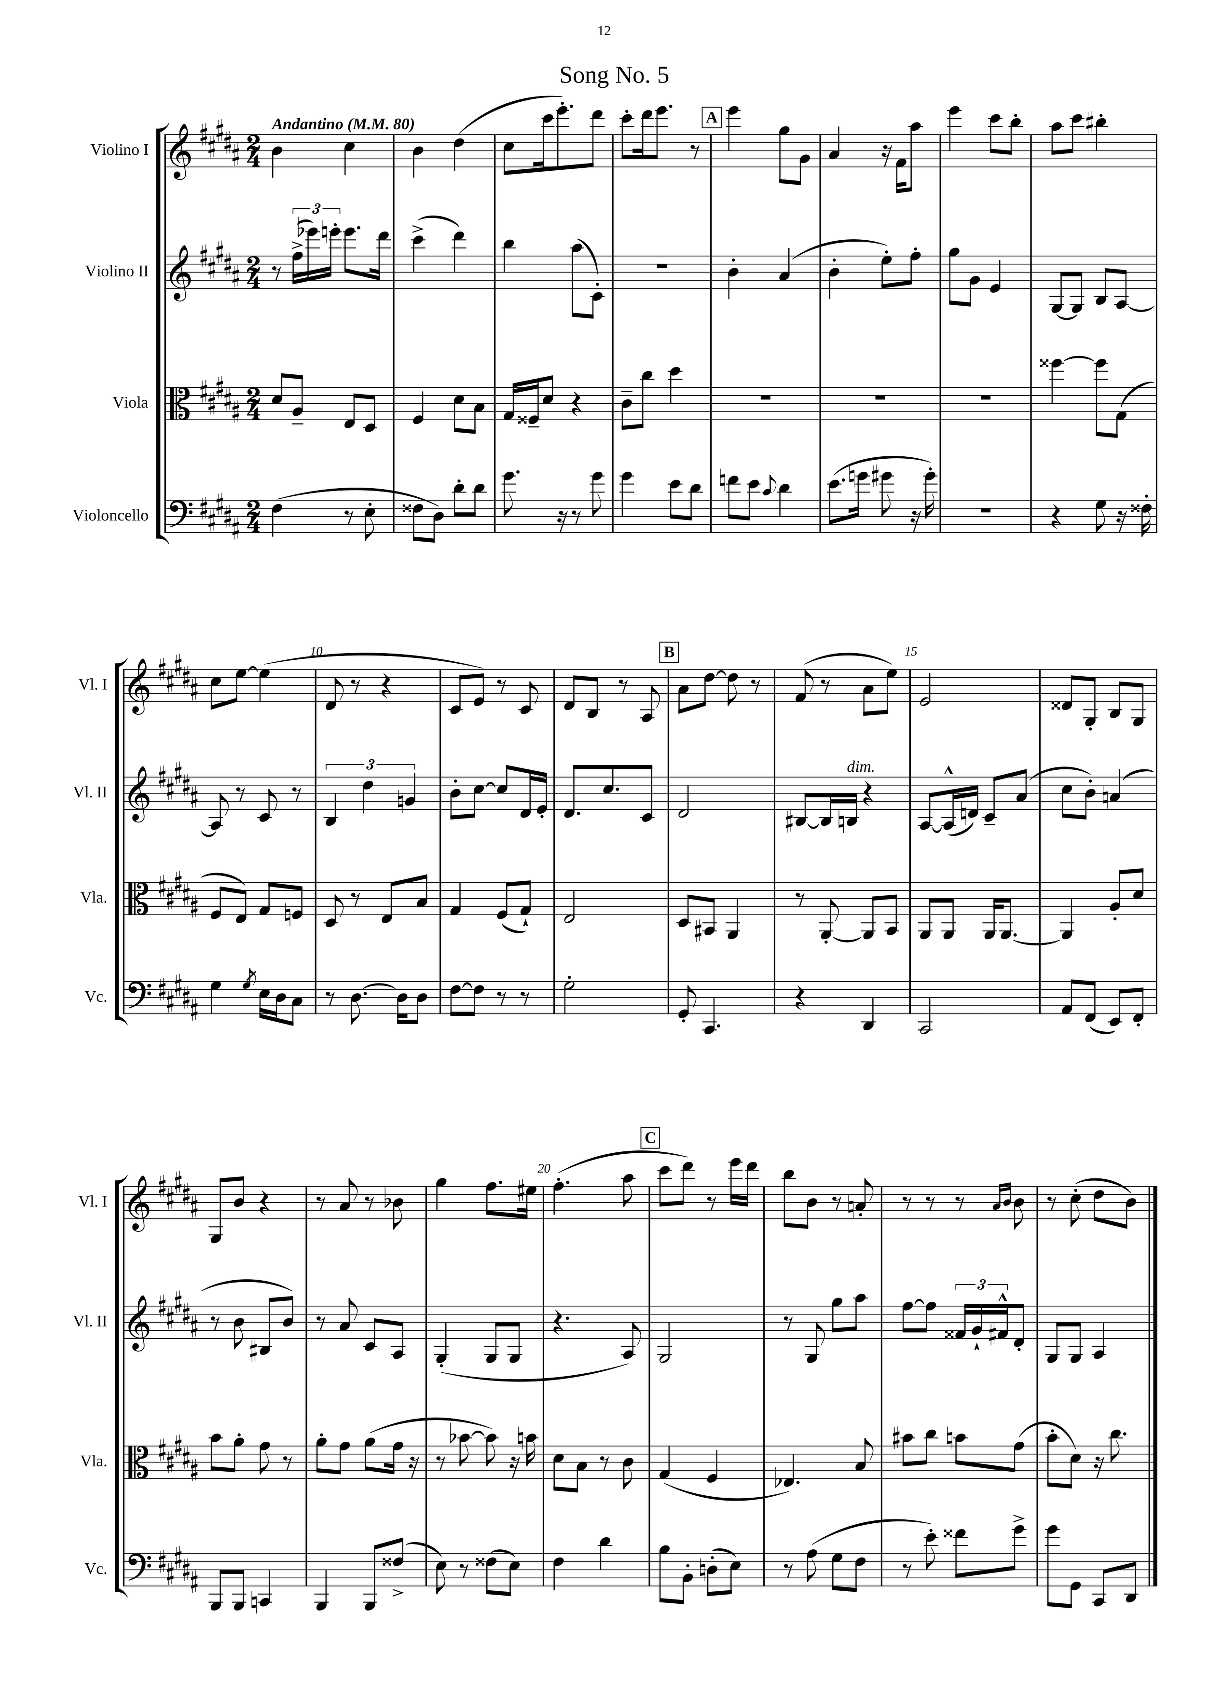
\header { title = "Song No. 5" }
<<
\new StaffGroup <<
\new Staff = "s0" \with { instrumentName = "Violino I" shortInstrumentName = "Vl. I" } {
    \clef treble \key b \major \numericTimeSignature \time 2/4 \tempo "Andantino" 4 = 80
    b'4 cis''4 |
    b'4 dis''4( |
    cis''8 cis'''16 e'''8.-.) dis'''8 |
    cis'''8-. dis'''16 e'''8. r8 |
    \mark \markup { \box "A" } e'''4 gis''8 gis'8 |
    ais'4 r16 fis'16 ais''8 |
    e'''4 cis'''8 b''8-. |
    ais''8 cis'''8 bis''4-. |
    cis''8 e''8~ e''4( |
    dis'8 r8 r4 |
    cis'8 e'8) r8 cis'8 |
    dis'8 b8 r8 ais8 |
    \mark \markup { \box "B" } ais'8 dis''8~ dis''8 r8 |
    fis'8( r8 ais'8 e''8) |
    e'2 |
    disis'8 gis8-. b8 gis8 |
    gis8 b'8 r4 |
    r8 ais'8 r8 bes'8 |
    gis''4 fis''8. eis''16 |
    fis''4.-.( ais''8 |
    \mark \markup { \box "C" } cis'''8 dis'''8) r8 e'''16 dis'''16 |
    b''8 b'8 r8 a'8-. |
    r8 r8 r8 \grace { ais'16 b'16 } b'8 |
    r8 cis''8-.( dis''8 b'8) \bar "|." |
}
\new Staff = "s1" \with { instrumentName = "Violino II" shortInstrumentName = "Vl. II" } {
    \clef treble \key b \major \numericTimeSignature \time 2/4
    r8 \tuplet 3/2 { fis''16->( ees'''16) e'''16-. } e'''8. dis'''16 |
    cis'''4->( dis'''4) |
    b''4 ais''8( cis'8-.) |
    R2 |
    \mark \markup { \box "A" } b'4-. ais'4( |
    b'4-. e''8-.) fis''8-. |
    gis''8 gis'8 e'4 |
    gis8~ gis8 b8 ais8~ |
    ais8 r8 cis'8 r8 |
    \tuplet 3/2 { b4 dis''4 g'4 } |
    b'8-. cis''8~ cis''8 dis'16 e'16-. |
    dis'8. cis''8. cis'8 |
    \mark \markup { \box "B" } dis'2 |
    bis8~ bis16 b16^\markup { \italic "dim." } r4 |
    ais8~ ais16-^( d'16) cis'8-- ais'8( |
    cis''8 b'8-.) a'4( |
    r8 b'8 bis8 b'8) |
    r8 ais'8 cis'8 ais8 |
    gis4-.( gis8 gis8 |
    r4. ais8) |
    \mark \markup { \box "C" } gis2 |
    r8 gis8 gis''8 ais''8 |
    fis''8~ fis''8 \tuplet 3/2 { fisis'16 gis'16-! fis'16-^ } dis'8-. |
    gis8 gis8 ais4 \bar "|." |
}
\new Staff = "s2" \with { instrumentName = "Viola" shortInstrumentName = "Vla." } {
    \clef alto \key b \major \numericTimeSignature \time 2/4
    dis'8 ais8-- e8 dis8 |
    fis4 dis'8 b8 |
    gis16 fisis16-- dis'8 r4 |
    cis'8-- cis''8 dis''4 |
    \mark \markup { \box "A" } R2 |
    R2 |
    R2 |
    fisis''4~ fisis''8 gis8( |
    fis8 e8) gis8 f8 |
    dis8 r8 e8 b8 |
    gis4 fis8( gis8-!) |
    e2 |
    \mark \markup { \box "B" } dis8 bis,8 ais,4 |
    r8 ais,8~-. ais,8 b,8 |
    ais,8 ais,8 ais,16 ais,8.~ |
    ais,4 ais8-. dis'8 |
    b'8 ais'8-. gis'8 r8 |
    ais'8-. gis'8 ais'8( gis'16 r16 |
    r8 bes'8~ bes'8) r16 b'16 |
    dis'8 b8 r8 cis'8 |
    \mark \markup { \box "C" } gis4( fis4 |
    ees4.) b8 |
    bis'8 cis''8 b'8 gis'8( |
    b'8-. dis'8) r16 cis''8. \bar "|." |
}
\new Staff = "s3" \with { instrumentName = "Violoncello" shortInstrumentName = "Vc." } {
    \clef bass \key b \major \numericTimeSignature \time 2/4
    fis4( r8 e8-. |
    fisis8 dis8) dis'8-. dis'8 |
    gis'8. r16 r8 gis'8 |
    gis'4 e'8 dis'8 |
    \mark \markup { \box "A" } f'8 e'8 \appoggiatura { cis'8 } dis'4 |
    e'8.( g'16 gis'8 r16 gis'16-.) |
    R2 |
    r4 gis8 r16 fisis16-. |
    gis4 \acciaccatura { gis8 } e16 dis16 cis8 |
    r8 dis8.~ dis16 dis8 |
    fis8~ fis8 r8 r8 |
    gis2-. |
    \mark \markup { \box "B" } gis,8-. cis,4. |
    r4 dis,4 |
    cis,2 |
    ais,8 fis,8( e,8) fis,8-. |
    b,,8 b,,8 c,4 |
    b,,4 b,,8 fisis8->( |
    e8) r8 fisis8( e8) |
    fis4 dis'4 |
    \mark \markup { \box "C" } b8 b,8-. d8-.( e8) |
    r8 ais8( gis8 fis8 |
    r8 e'8-.) fisis'8 gis'8-> |
    gis'8 gis,8 cis,8 dis,8 \bar "|." |
}
>>
>>
\layout { \context { \Score \override BarNumber.break-visibility = ##(#f #t #t) barNumberVisibility = #(every-nth-bar-number-visible 5) } }
